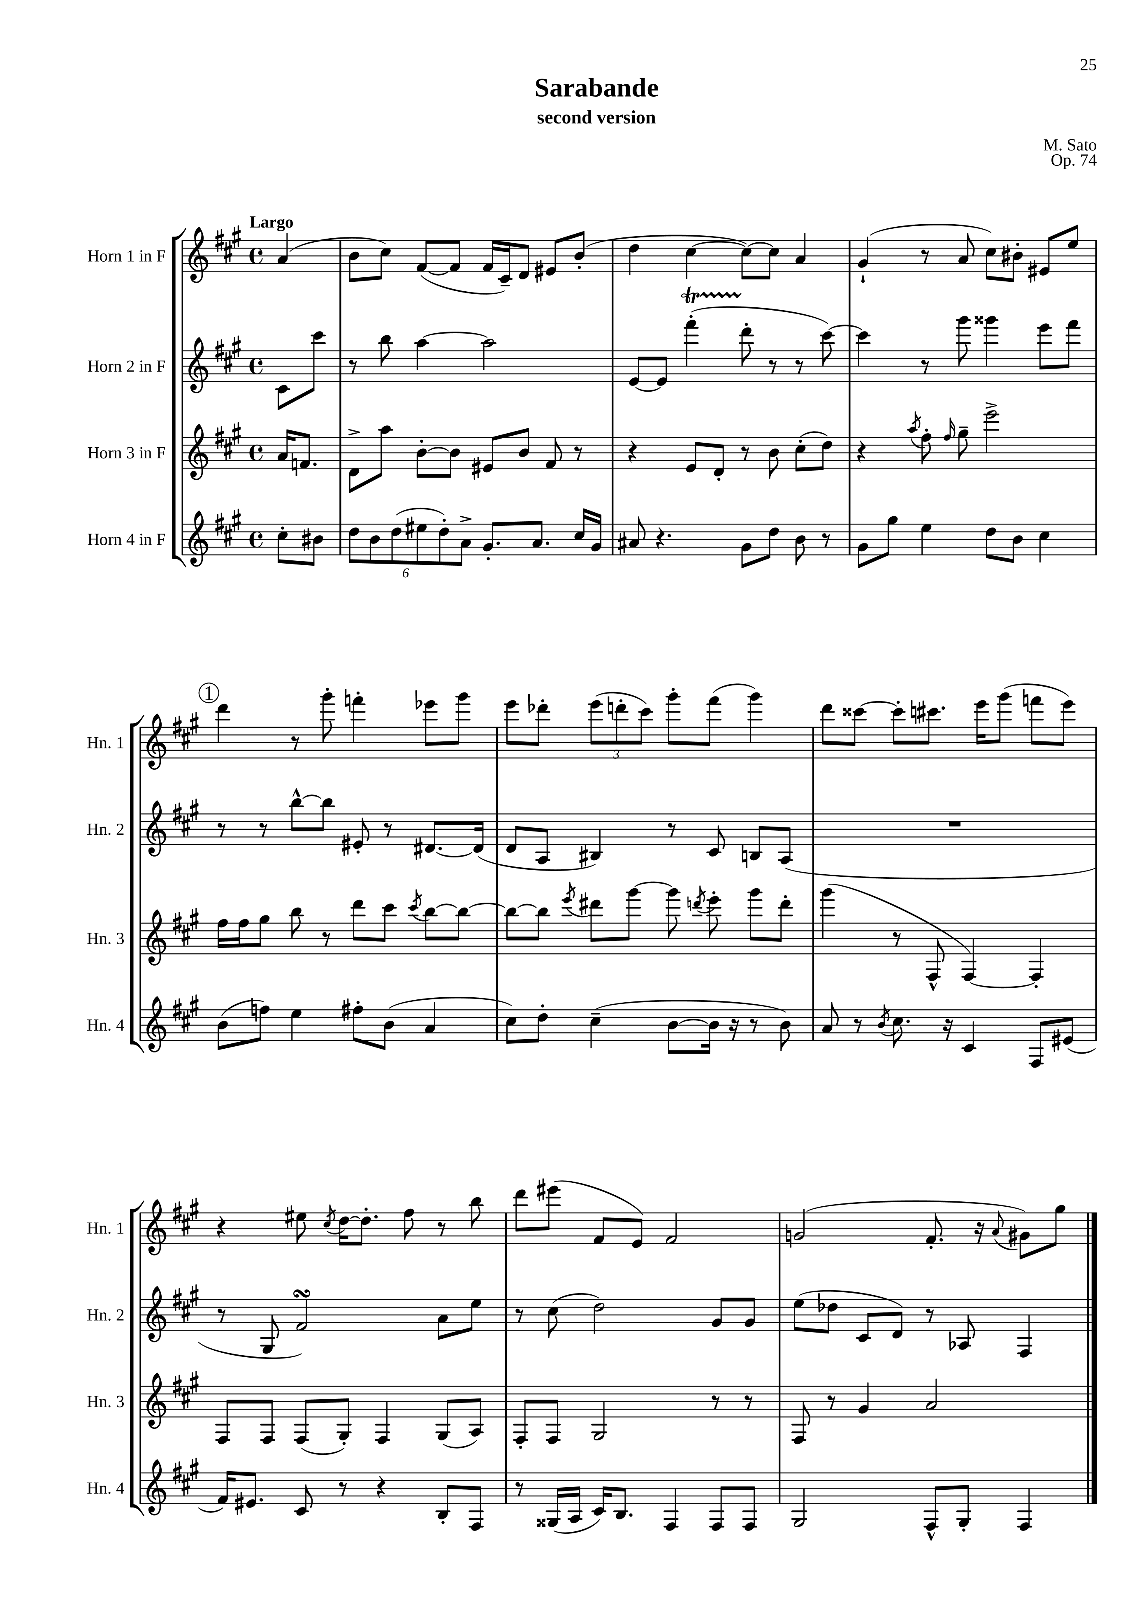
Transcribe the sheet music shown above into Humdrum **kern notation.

**kern	**kern	**kern	**kern
*staff4	*staff3	*staff2	*staff1
*clefG2	*clefG2	*clefG2	*clefG2
*k[f#c#g#]	*k[f#c#g#]	*k[f#c#g#]	*k[f#c#g#]
*M4/4	*M4/4	*M4/4	*M4/4
*met(c)	*met(c)	*met(c)	*met(c)
8cc#'	16a	8c#	(4a
.	8.f	.	.
8b#	.	8ccc#	.
=	=	=	=
12dd	8d^	8r	8b
12b	.	.	.
.	8aa	8bb	8cc#)
(12dd	.	.	.
12ee#	[8b'	[4aa	([8f#
12dd')	.	.	.
.	8b]	.	8f#]
12a^	.	.	.
8.g#'	8e#	2aa]	16f#
.	.	.	16c#~)
.	8b	.	8d
8.a	.	.	.
.	8f#	.	8e#
16cc#	8r	.	(8b'
16g#	.	.	.
=	=	=	=
8a#	4r	[8e	4dd
4.r	.	8e]	.
.	8e	(4fff#'	[4cc#
.	8d'	.	.
8g#	8r	8ddd'	8cc#_)
8dd	8b	8r	8cc#]
8b	(8cc#'	8r	4a
8r	8dd)	[8ccc#)	.
=	=	=	=
8g#	4r	4ccc#]	(4g#`
8gg#	.	.	.
.	8qaa	.	.
4ee	8ff#'	8r	8r
.	16qqff#	.	.
.	8gg#~	8ggg#	8a
8dd	2eee^	4ggg##	8cc#)
8b	.	.	8b#'
4cc#	.	8eee	8e#
.	.	8fff#	8ee
=	=	=	=
(8b	16ff#	8r	4ddd
.	16ff#	.	.
8ff)	8gg#	8r	.
4ee	8bb	[8bb^^	8r
.	8r	8bb]	8ggg#'
8ff#'	8ddd	8e#'	4fff'
(8b	8ccc#	8r	.
.	8qccc#	.	.
4a	[8bb	[8.d#	8eee-
.	8bb_	.	8ggg#
.	.	(16d#]	.
=	=	=	=
8cc#)	8bb_	8d	8eee
8dd'	8bb]	8A	8ddd-'
.	8qeee	.	.
(4cc#~	8ddd#	4B#)	(12eee
.	.	.	12ddd'
.	[8ggg#	.	.
.	.	.	12ccc#)
[8b	8ggg#]	8r	8ggg#'
.	8qddd	.	.
16b]	8eee'	8c#	(8fff#
16r	.	.	.
8r	8ggg#	8B	4ggg#)
8b)	8ddd'	(8A	.
=	=	=	=
8a	(4ggg#	1r	8ddd
8r	.	.	[8ccc##
8qb	.	.	.
8.cc#	8r	.	8ccc##']
.	8F#^^	.	8.ccc#
16r	.	.	.
4c#	[4F#)	.	.
.	.	.	16eee
.	.	.	(8ggg#
8F#	4F#']	.	8fff
(8e#	.	.	8eee)
=	=	=	=
16f#)	8F#	8r	4r
8.e#	.	.	.
.	8F#	8G#	.
8c#	(8F#	2f#)	8ee#
.	.	.	8qcc#
8r	8G#')	.	[16dd
.	.	.	8.dd']
4r	4F#	.	.
.	.	.	8ff#
8B'	(8G#	8a	8r
8F#	8A)	8ee	8bb
=	=	=	=
8r	8F#'	8r	8ddd
(16G##	8F#	(8cc#	(8eee#
16A	.	.	.
16c#)	2G#	2dd)	8f#
8.B	.	.	.
.	.	.	8e)
4F#	.	.	2f#
8F#	8r	8g#	.
8F#	8r	8g#	.
=	=	=	=
2G#	8F#	(8ee	(2g
.	8r	8dd-	.
.	4g#	8c#	.
.	.	8d)	.
8F#^^	2a	8r	8.f#'
8G#'	.	8A-	.
.	.	.	16r
.	.	.	8qqa
4F#	.	4F#	8g#)
.	.	.	8gg#
==	==	==	==
*-	*-	*-	*-
